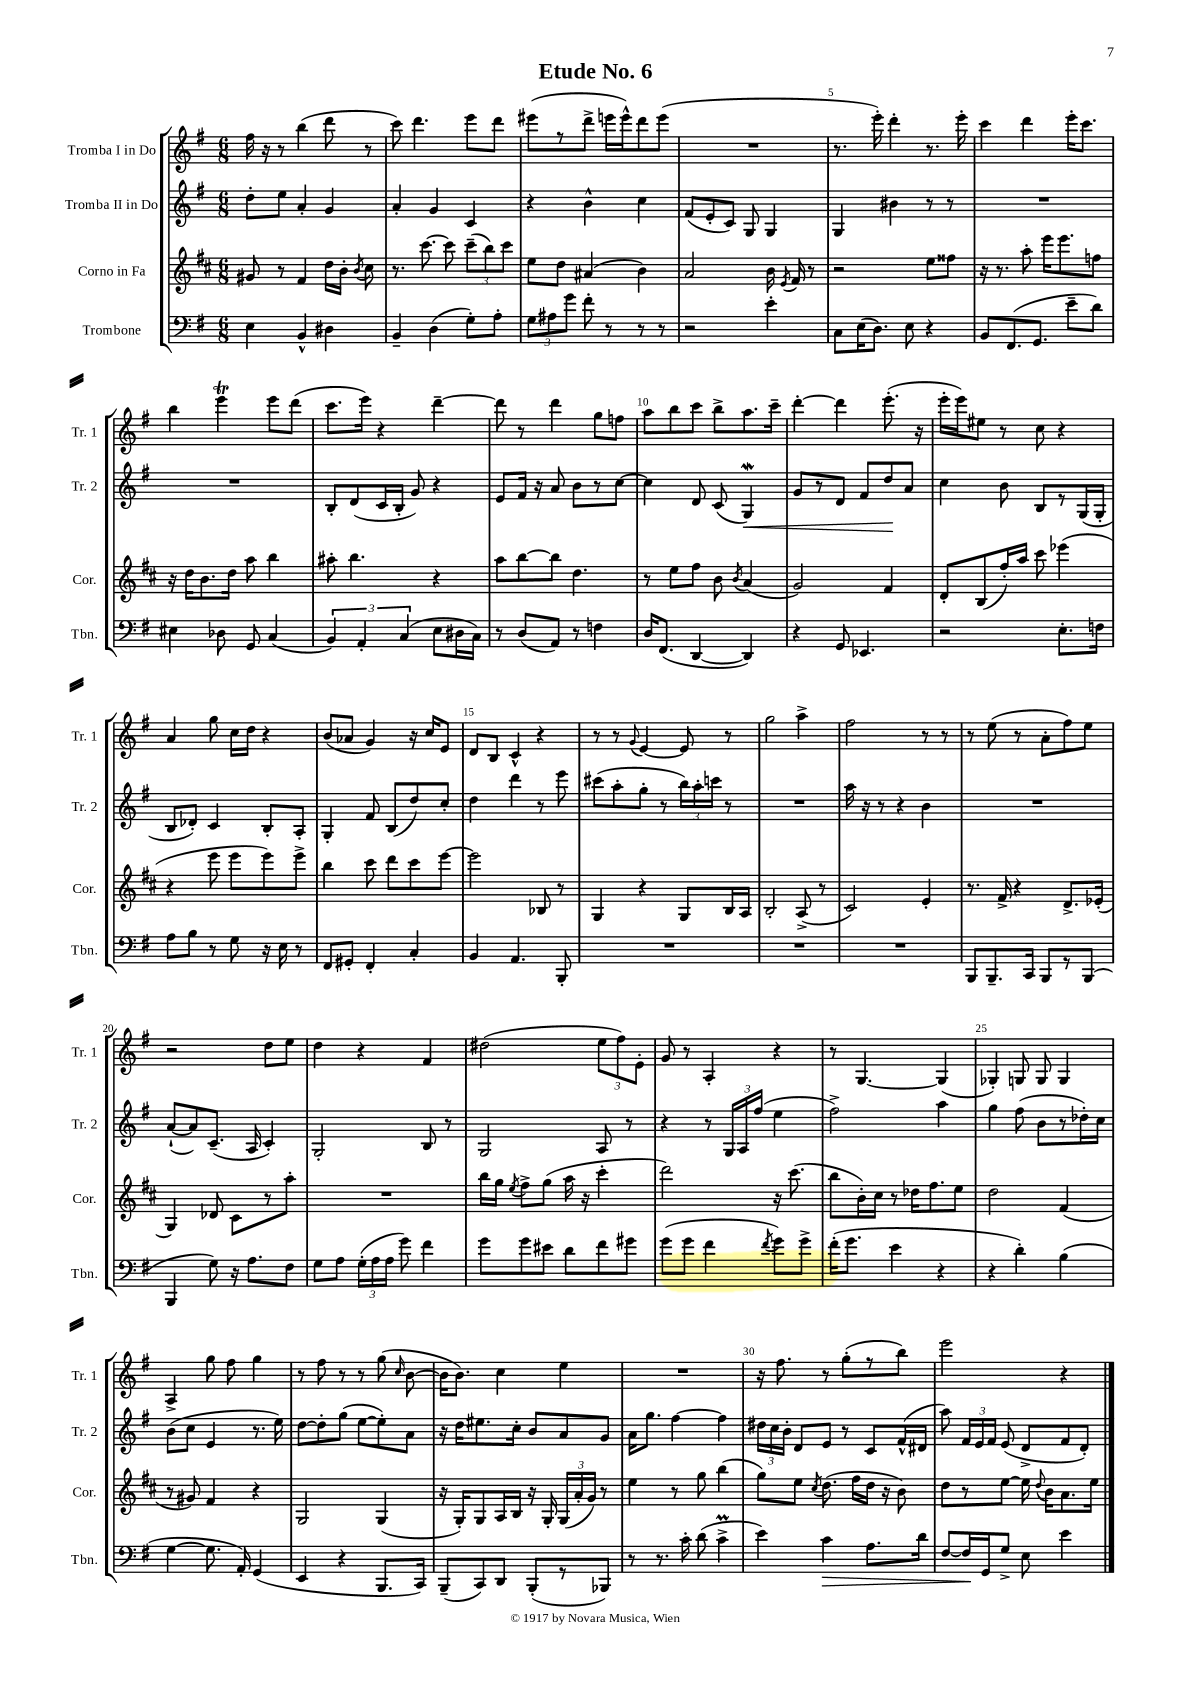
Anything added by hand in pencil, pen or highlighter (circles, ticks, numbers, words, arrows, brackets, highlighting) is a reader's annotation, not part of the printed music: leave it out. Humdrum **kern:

**kern	**dynam	**kern	**kern	**dynam	**kern
*part4	*part4	*part3	*part2	*part2	*part1
*staff4	*staff4	*staff3	*staff2	*staff2	*staff1
*I"Trombone	*	*I"Corno in Fa	*I"Tromba II in Do	*	*I"Tromba I in Do
*I'Tbn.	*	*I'Cor.	*I'Tr. 2	*	*I'Tr. 1
*clefF4	*	*clefG2	*clefG2	*	*clefG2
*k[f#]	*	*k[f#c#]	*k[f#]	*	*k[f#]
*M6/8	*	*M6/8	*M6/8	*	*M6/8
=1	=1	=1	=1	=1	=1
4E\	.	8g#X/	8dd'\L	.	16ff#\
.	.	.	.	.	16r
.	.	8r	8ee\J	.	8r
4BB^^/	.	4f#/	4a'/	.	(4bb\
4D#X\	.	16dd\LL	4g/	.	8ddd\
.	.	16b'\JJ	.	.	.
.	.	8qb/	.	.	.
.	.	8cc#\	.	.	8r
=2	=2	=2	=2	=2	=2
4BB~/	.	8.r	4a'/	.	8ccc\)
.	.	.	.	.	4.ddd\
.	.	[8.ccc#\	.	.	.
(4D\	.	.	4g/	.	.
.	.	8ccc#\]	.	.	.
8G'\L)	.	(12ccc#~\L	4c/	.	8eee\L
.	.	12bb\)	.	.	.
8A'\J	.	.	.	.	8ddd\J
.	.	12ccc#\J	.	.	.
=3	=3	=3	=3	=3	=3
12G\L	.	8ee\L	4r	.	(8eee#X\L
12A#X\	.	.	.	.	.
.	.	8dd\J	.	.	8r
12g\J	.	.	.	.	.
8f#'\	.	(4a#X/	4b^^\	.	8ddd^\J
8r	.	.	.	.	16eeen\LL
.	.	.	.	.	16eee^^\J)
8r	.	4b\)	4cc\	.	8ddd\
8r	.	.	.	.	(8eee\J
=4	=4	=4	=4	=4	=4
2r	.	2a/	(8f#/L	.	2.r
.	.	.	8e'/	.	.
.	.	.	8c/J)	.	.
.	.	.	8G/	.	.
4e'\	.	16b\	4G/	.	.
.	.	8qe/	.	.	.
.	.	16f#/	.	.	.
.	.	8r	.	.	.
=5	=5	=5	=5	=5	=5
8C\L	.	2r	4G/	.	8.r
(16E\K	.	.	.	.	.
8.D\J)	.	.	.	.	16eee'\)
.	.	.	4b#X\	.	4ddd'\
8E\	.	.	.	.	.
4r	.	8ee\L	8r	.	8.r
.	.	8ff##X\J	8r	.	.
.	.	.	.	.	16eee'\
=6	=6	=6	=6	=6	=6
8BB/L	.	16r	2.r	.	4ccc\
.	.	8.r	.	.	.
(8.FF#/	.	.	.	.	.
.	.	8aa'\	.	.	4ddd\
8.GG/J	.	.	.	.	.
.	.	16eee\KL	.	.	.
.	.	8.eee\	.	.	.
8e~\L	.	.	.	.	16eee'\KL
.	.	.	.	.	8.ccc\J
8d\J)	.	8ffn\J	.	.	.
!!LO:LB:g=z
=7	=7	=7	=7	=7	=7
4E#X\	.	16r	2.r	.	4bb\
.	.	16dd\KL	.	.	.
.	.	8.b\	.	.	.
8D-X\	.	.	.	.	4eeeT\
.	.	16dd\Jk	.	.	.
8GG/	.	8aa\	.	.	.
(4C/	.	4bb\	.	.	8eee\L
.	.	.	.	.	(8ddd\J
=8	=8	=8	=8	=8	=8
6BB/)	.	8aa#X'\	8B'/L	.	8.ccc\L
.	.	4.bb\	(8d/	.	.
6AA'/	.	.	.	.	.
.	.	.	.	.	16eee\Jk)
.	.	.	16c/L	.	4r
.	.	.	16B'/JJ	.	.
(6C/	.	.	.	.	.
.	.	.	8g/)	.	.
8E\L	.	4r	4r	.	[4ddd~\
16D#X\L	.	.	.	.	.
16C\JJ)	.	.	.	.	.
=9	=9	=9	=9	=9	=9
8r	.	8aa\L	8e/L	.	8ddd\]
(8D/L	.	[8bb\	16f#/Jk	.	8r
.	.	.	16r	.	.
8AA/J)	.	8bb\J]	8a/	.	4ddd\
8r	.	4.dd\	8b\L	.	.
4Fn\	.	.	8r	.	8gg\L
.	.	.	[8cc\J	.	8ffn\J
=10	=10	=10	=10	=10	=10
16D/KL	.	8r	4cc\]	.	8aa\L
(8.FF#/J	.	.	.	.	.
.	.	8ee\L	.	.	8bb\
[4DD/	.	8ff#\J	8d/	.	8ccc\J
.	.	8b\	(8c/	.	8bb^\L
.	.	8qb/	.	.	.
!	!	!	!	!LO:HP:b	!
4DD/])	.	(4a/	4Gw/)	<	8.aa\
.	.	.	.	.	16ccc~\Jk
=11	=11	=11	=11	=11	=11
4r	.	2g/)	8g/L	.	[4ddd'\
.	.	.	8r	.	.
8GG/	.	.	8d/J	.	4ddd\]
4.EE-X/	.	.	8f#/L	.	.
.	.	4f#/	8dd/	.	(8.eee'\
.	.	.	8a/J	[	.
.	.	.	.	.	16r
=12	=12	=12	=12	=12	=12
2r	.	8d'/L	4cc\	.	16eee'\LL
.	.	.	.	.	16eee\J)
.	.	(8B/	.	.	8ee#X\J
.	.	16ff#'/L)	8b\	.	8r
.	.	16aa/JJ	.	.	.
.	.	8ccc#\	8B/L	.	8cc\
8.E'\L	.	(4eee-X\	8r	.	4r
.	.	.	(16G/L	.	.
16Fn\Jk	.	.	16G'/JJ	.	.
!!LO:LB:g=z
=13	=13	=13	=13	=13	=13
8A\L	.	4r	8B/L	.	4a/
8B\J	.	.	8d-X'/J)	.	.
8r	.	8eee\	4c/	.	8gg\
8G\	.	8eee\L	.	.	16cc\LL
.	.	.	.	.	16dd\JJ
16r	.	8eee\)	8B'/L	.	4r
16E\	.	.	.	.	.
8r	.	8eee^\J	8A'/J	.	.
=14	=14	=14	=14	=14	=14
8FF#/L	.	4bb\	4G'/	.	(8b/L
8GG#X'/J	.	.	.	.	8a-X/J
4FF#'/	.	8ccc#\	8f#/	.	4g/)
.	.	8ddd\L	(8B/L	.	.
4C'/	.	8ccc#\	8dd/)	.	16r
.	.	.	.	.	16cc/KL
.	.	[8eee\J	8cc'/J	.	8e/J
=15	=15	=15	=15	=15	=15
4BB/	.	2eee\]	4dd\	.	8d/L
.	.	.	.	.	8B/J
4.AA/	.	.	4ddd\	.	4c^^/
.	.	8B-X/	8r	.	4r
8BBB'/	.	8r	8eee\	.	.
=16	=16	=16	=16	=16	=16
2.r	.	4G/	(8ccc#X\L	.	8r
.	.	.	8aa'\	.	8r
.	.	.	.	.	8qqg/
.	.	4r	8gg'\J	.	[4e/
.	.	.	8r	.	.
.	.	8G/L	24bb\LL)	.	8e/]
.	.	.	24aa'\	.	.
.	.	.	24cccn\JJ	.	.
.	.	16B/L	8r	.	8r
.	.	16A/JJ	.	.	.
=17	=17	=17	=17	=17	=17
2.r	.	2B'/	2.r	.	2gg\
.	.	(8A^/	.	.	4aa^\
.	.	8r	.	.	.
=18	=18	=18	=18	=18	=18
2.r	.	2c#/)	16aa\	.	2ff#\
.	.	.	16r	.	.
.	.	.	8r	.	.
.	.	.	4r	.	.
.	.	4e'/	4b\	.	8r
.	.	.	.	.	8r
=19	=19	=19	=19	=19	=19
8BBB/L	.	8.r	2.r	.	8r
8.BBB~/	.	.	.	.	(8ee\
.	.	16f#^/	.	.	.
.	.	4r	.	.	8r
16CC/Jk	.	.	.	.	.
8BBB/L	.	.	.	.	8a'\L
8r	.	8.d^/L	.	.	8ff#\)
(8BBB/J	.	.	.	.	8ee\J
.	.	(16e-X'/Jk	.	.	.
!!LO:LB:g=z
=20	=20	=20	=20	=20	=20
4BBB/	.	4G/)	([8a`/L	.	2r
.	.	.	8a/])	.	.
8G\)	.	8d-X/	(8.c~/J	.	.
16r	.	8c#\L	.	.	.
8.A\L	.	.	16A/	.	.
.	.	8r	4c'/)	.	8dd\L
8F#\J	.	8aa'\J	.	.	8ee\J
=21	=21	=21	=21	=21	=21
8G\L	.	2.r	2G'/	.	4dd\
8A\J	.	.	.	.	.
(24G'\LL	.	.	.	.	4r
24A\	.	.	.	.	.
24A\JJ	.	.	.	.	.
8g\)	.	.	.	.	.
4f#\	.	.	8B/	.	4f#/
.	.	.	8r	.	.
=22	=22	=22	=22	=22	=22
8g\L	.	16bb\LL	2G/	.	(2dd#X\
.	.	16gg\JJ	.	.	.
.	.	8qee/	.	.	.
8g\	.	8ff#^\L	.	.	.
8e#X\J	.	(8gg\J	.	.	.
8d\L	.	16aa\	.	.	.
.	.	16r	.	.	.
8f#\	.	4ccc#'\	8A/	.	12ee\L
.	.	.	.	.	12ff#\)
8g#X\J	.	.	8r	.	.
.	.	.	.	.	12e'\J
=23	=23	=23	=23	=23	=23
(8g\L	.	2ddd\)	4r	.	8g/
8g\J	.	.	.	.	8r
4f#\	.	.	8r	.	4A'/
.	.	.	24G/LL	.	.
.	.	.	24A/	.	.
.	.	.	(24ff#/JJ	.	.
8qf#/	.	.	.	.	.
8g\L)	.	16r	4ee\	.	4r
.	.	(8.ccc#\	.	.	.
8g^\J	.	.	.	.	.
=24	=24	=24	=24	=24	=24
(16f#'\KL	.	8bb\L	2ff#^\)	.	8r
8.g\J	.	.	.	.	.
.	.	16b'\L)	.	.	[4.G/
.	.	16cc#\JJ	.	.	.
4e\	.	8r	.	.	.
.	.	16dd-X\KL	.	.	.
.	.	8.ff#\	.	.	.
4r	.	.	4aa\	.	(4G/]
.	.	8ee\J	.	.	.
=25	=25	=25	=25	=25	=25
4r	.	2dd\	4gg\	.	4G-X'/)
4d'\)	.	.	(8ff#\	.	8Gn/
.	.	.	8b\L	.	8G/
(4B\	.	(4f#/	8r	.	4G/
.	.	.	16dd-X'\L)	.	.
.	.	.	16cc\JJ	.	.
!!LO:LB:g=z
=26	=26	=26	=26	=26	=26
[4G\	.	8r	(8b\L	.	4A^/
.	.	8g#X/)	8cc\J	.	.
8.G\]	.	4f#/	4e/	.	8gg\
.	.	.	.	.	8ff#\
16AA'/)	.	.	.	.	.
(4GG/	.	4r	8.r	.	4gg\
.	.	.	16ee\)	.	.
=27	=27	=27	=27	=27	=27
4EE/	.	2G/	[8dd\L	.	8r
.	.	.	8dd'\]	.	8ff#\
4r	.	.	(8gg\J	.	8r
.	.	.	[8ee\L	.	8r
8.BBB/L	.	(4G/	8ee'\])	.	(8gg\
.	.	.	.	.	16qqcc/
.	.	.	8a\J	.	[8b\
16CC/Jk)	.	.	.	.	.
=28	=28	=28	=28	=28	=28
(8BBB~/L	.	16r	16r	.	16b\KL]
.	.	16G'/KL)	16dd\KL	.	8.b\J)
8CC/)	.	8G/	8.ee#X\	.	.
8DD/J	.	16A/L	.	.	4cc\
.	.	16B/JJ	16cc'\Jk	.	.
(8BBB'/L	.	16r	8b/L	.	.
.	.	16G'/	.	.	.
8r	.	(24G/LL	8a/	.	4ee\
.	.	24a'/	.	.	.
.	.	24g/JJ)	.	.	.
8BBB-X/J)	.	8r	8g/J	.	.
=29	=29	=29	=29	=29	=29
8r	.	4ee\	16a\KL	.	2.r
.	.	.	8.gg\J	.	.
8.r	.	.	.	.	.
.	.	8r	[4ff#\	.	.
16c'\	.	.	.	.	.
(8d\	.	8gg\	.	.	.
4cM^\	.	(4bb\	4ff#\]	.	.
=30	=30	=30	=30	=30	=30
4e\)	.	8gg\L)	24dd#X\LL	.	16r
.	.	.	24cc\	.	.
.	.	.	.	.	8.ff#\
.	.	.	24b'\JJ	.	.
.	.	8ee\J	8d/L	.	.
.	.	8qcc#/	.	.	.
!	!LO:HP:b	!	!	!	!
4c\	>	(8.dd\	8e/J	.	8r
.	.	.	8r	.	(8gg'\L
.	.	16ff#\LL	.	.	.
8.A\L	.	16dd\JJ	8c/L	.	8r
.	.	16r	.	.	.
.	.	8b\)	(16f#^^/L	.	8bb\J)
16d\Jk	.	.	16d#X/JJ	.	.
=31	=31	=31	=31	=31	=31
[8F#/L	.	8dd\L	8aa\)	.	2eee\
16F#/L]	.	8r	24f#/LL	.	.
.	.	.	24e/	.	.
16GG/J	]	.	.	.	.
.	.	.	24f#/JJ	.	.
8G^/J	.	[8ee\J	(8e/	.	.
8E\	.	16ee\]	8d^/L	.	.
.	.	8qqdd/	.	.	.
.	.	16b\KL	.	.	.
4e\	.	8.a\	8f#/	.	4r
.	.	.	8d'/J)	.	.
.	.	16ee\Jk	.	.	.
==	==	==	==	==	==
*-	*-	*-	*-	*-	*-
